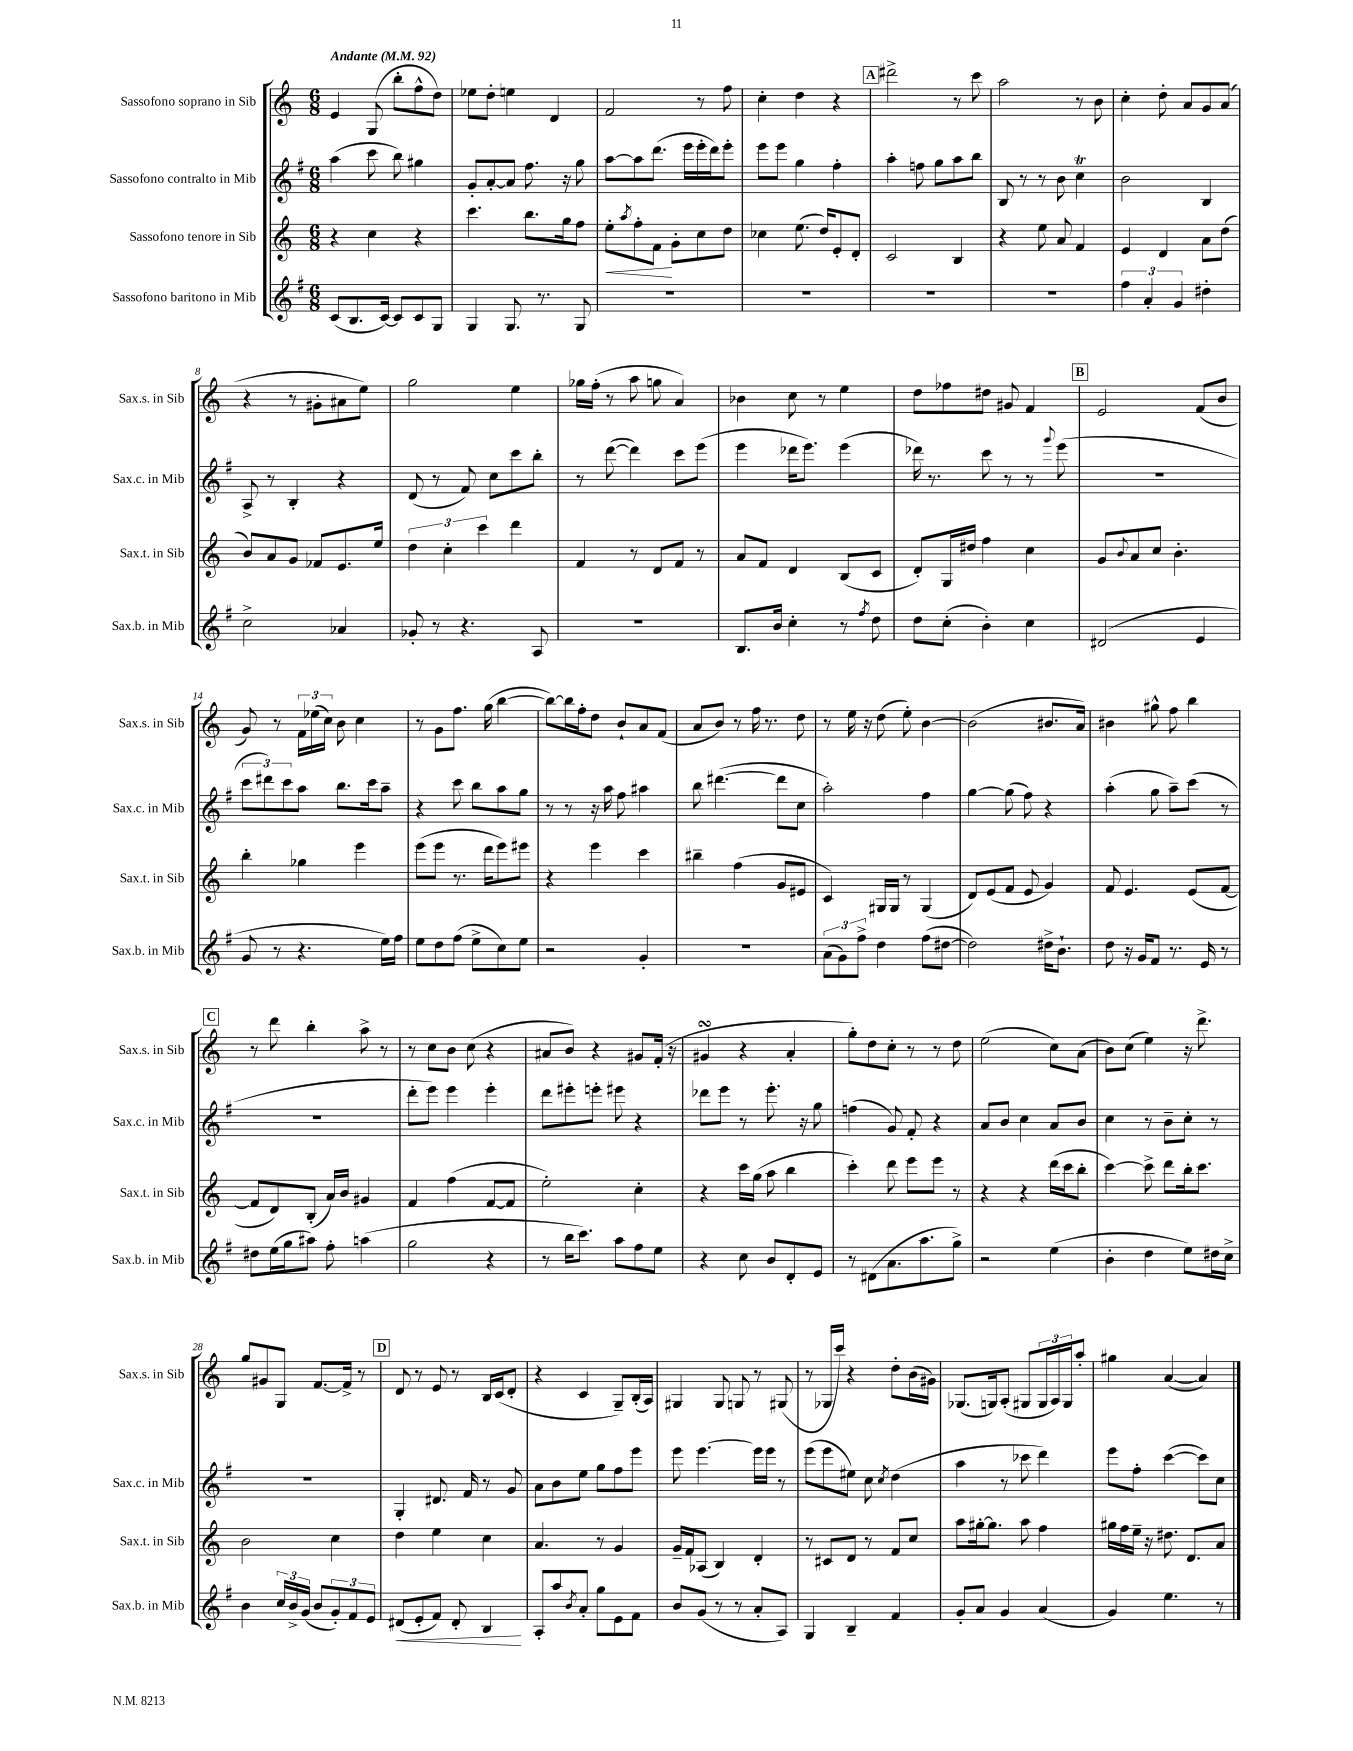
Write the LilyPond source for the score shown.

<<
\new StaffGroup <<
\new Staff = "s0" \with { instrumentName = "Sassofono soprano in Sib" shortInstrumentName = "Sax.s. in Sib" } {
    \clef treble \key c \major \numericTimeSignature \time 6/8 \tempo "Andante" 4 = 92
    e'4 g8( b''8-. f''8-^ d''8) |
    ees''8 d''8-. e''4 d'4 |
    f'2 r8 f''8 |
    c''4-. d''4 r4 |
    \mark \markup { \box "A" } dis'''2-> r8 c'''8 |
    a''2 r8 b'8 |
    c''4-. d''8-. a'8 g'8 a'8( |
    r4 r8 gis'8-. ais'8 e''8) |
    g''2 e''4 |
    ges''16 f''16-.( r8 a''8 g''8 a'4) |
    bes'4 c''8 r8 e''4 |
    d''8 fes''8 dis''8 gis'8 f'4 |
    \mark \markup { \box "B" } e'2 f'8( b'8 |
    g'8) r8 \tuplet 3/2 { f'16 ees''16( c''16) } b'8 c''4 |
    r8 g'8 f''8. g''16( b''4~ |
    b''8~) b''16 f''16-. d''8 b'8-! a'8 f'8( |
    a'8 b'8) r8 f''16 r8. d''8 |
    r8 e''16 r16 d''8( e''8-.) b'4~ |
    b'2( bis'8. a'16) |
    bis'4 gis''8-^ f''8 b''4 |
    \mark \markup { \box "C" } r8 d'''8 b''4-. a''8-> r8 |
    r8 c''8 b'8 c''8( r4 |
    ais'8 b'8) r4 gis'8 f'16-.( r16 |
    gis'4\turn r4 a'4-. |
    g''8-.) d''8 c''8-. r8 r8 d''8 |
    e''2( c''8) a'8( |
    b'8) c''8( e''4) r16 d'''8.-> |
    g''8 gis'8 g8 f'8.~ f'16-> r8 |
    \mark \markup { \box "D" } d'8 r8 e'8 r8 b16 c'16( d'8-. |
    r4 c'4 g8--) b16-.( a16) |
    gis4 gis8 g8 r8 gis8( |
    r8 ges16 c'''16) r4 d''8-. b'16( gis'16) |
    ges8.( g16) a8-.( gis8 \tuplet 3/2 { gis16 a16) gis16 } a''8-. |
    gis''4 a'4~( a'4) \bar "|." |
}
\new Staff = "s1" \with { instrumentName = "Sassofono contralto in Mib" shortInstrumentName = "Sax.c. in Mib" } {
    \clef treble \key g \major \numericTimeSignature \time 6/8
    a''4( c'''8 b''8) gis''4 |
    g'8-. a'8~-. a'8 fis''8. r16 g''8 |
    a''8~ a''8 d'''8.( e'''16 e'''16-. d'''16) e'''8-. |
    e'''8 e'''8 g''4 fis''4-. |
    \mark \markup { \box "A" } a''4-. f''8 g''8 a''8 b''8 |
    b8 r8 r8 b'8 c''4\trill |
    b'2 b4 |
    a8-> r8 b4-. r4 |
    d'8( r8 fis'8) c''8 c'''8 b''8-. |
    r8 d'''8~( d'''4) c'''8 e'''8( |
    e'''4 des'''16 e'''8.) e'''4( |
    des'''16) r8. c'''8 r8 r8 \appoggiatura { g'''8 } e'''8( |
    \mark \markup { \box "B" } R2. |
    \tuplet 3/2 { c'''8 dis'''8) c'''8 } a''8 b''8. c'''16 a''8-- |
    r4 c'''8 b''8 a''8 g''8 |
    r8 r8 r16 a''16 fis''8 ais''4 |
    b''8 dis'''4.~( dis'''8 c''8 |
    a''2-.) fis''4 |
    g''4~ g''8( fis''8) r4 |
    a''4-.( g''8 a''8--) c'''8( r8 |
    \mark \markup { \box "C" } R2. |
    d'''8-. e'''8) e'''4 e'''4-. |
    d'''8 eis'''8-. e'''8-. eis'''8 r4 |
    des'''8 e'''8 r8 e'''8.-. r16 g''8 |
    f''4( g'8) fis'8-. r4 |
    a'8 b'8 c''4 a'8 b'8 |
    c''4 r8 b'8-- c''8-. r8 |
    R2. |
    \mark \markup { \box "D" } g4-. dis'8. fis'16 r8 g'8 |
    a'8 b'8 e''8 g''8 fis''8 e'''8 |
    e'''8 e'''4.~ e'''16 e'''16 r8 |
    e'''8( e'''8 eis''8) c''8 \acciaccatura { c''8 } d''4( |
    a''4 r8 ces'''8 d'''4) |
    e'''8 fis''8-. c'''4~( c'''8) c''8 \bar "|." |
}
\new Staff = "s2" \with { instrumentName = "Sassofono tenore in Sib" shortInstrumentName = "Sax.t. in Sib" } {
    \clef treble \key c \major \numericTimeSignature \time 6/8
    r4 c''4 r4 |
    c'''4. b''8. g''16 f''8 |
    e''8-.\< \acciaccatura { a''8 } f''8-. f'8\! g'8-. c''8 d''8 |
    ces''4 e''8.( d''16) e'8-. d'8-. |
    \mark \markup { \box "A" } c'2 b4 |
    r4 e''8 a'8 f'4 |
    e'4 d'4 a'8 d''8( |
    b'8) a'8 g'8 fes'8 e'8. e''16 |
    \tuplet 3/2 { d''4 c''4-. c'''4 } d'''4 |
    f'4 r8 d'8 f'8 r8 |
    a'8 f'8 d'4 b8( c'8 |
    d'8-.) g16 dis''16 f''4 c''4 |
    \mark \markup { \box "B" } g'8 \appoggiatura { b'8 } a'8 c''8 b'4.-. |
    b''4-. ges''4 e'''4 |
    e'''8( e'''8 r8. d'''16 e'''8) eis'''8 |
    r4 e'''4 c'''4 |
    bis''4-- f''4( g'8 eis'8 |
    c'4) gis16 gis16 r8 gis4( |
    d'8) e'8( f'8 e'8 g'4) |
    f'8 e'4. e'8( f'8~ |
    \mark \markup { \box "C" } f'8 d'8) b8-.( a'16) b'16 gis'4 |
    f'4 f''4( f'8~ f'8 |
    e''2-.) c''4-. |
    r4 c'''16 g''16( a''8 b''4 |
    c'''4-.) d'''8 e'''8 e'''8 r8 |
    r4 r4 d'''16( c'''16 b''8-. |
    c'''4~) c'''8-> d'''8 b''16-. c'''8. |
    b'2 c''4 |
    \mark \markup { \box "D" } d''4 e''4 c''4 |
    a'4. r8 g'4 |
    g'16-- f'16 aes8( b4) d'4-. |
    r8 cis'8 d'8 r8 f'8 c''8 |
    a''8 gis''16~-. gis''8. a''8 f''4 |
    gis''16 f''16 e''16-- r16 dis''8. d'8. a'8 \bar "|." |
}
\new Staff = "s3" \with { instrumentName = "Sassofono baritono in Mib" shortInstrumentName = "Sax.b. in Mib" } {
    \clef treble \key g \major \numericTimeSignature \time 6/8
    c'8( b8. c'16~) c'8 c'8 g8 |
    g4 g8. r8. g8 |
    R2. |
    R2. |
    \mark \markup { \box "A" } R2. |
    R2. |
    \tuplet 3/2 { fis''4 a'4-. g'4 } dis''4-. |
    c''2-> aes'4 |
    ges'8-. r8 r4. a8 |
    R2. |
    b8. b'16 c''4-. r8 \acciaccatura { fis''8 } d''8 |
    d''8 c''8-.( b'4-.) c''4 |
    \mark \markup { \box "B" } dis'2( e'4 |
    g'8 r8 r4. e''16) fis''16 |
    e''8 d''8 fis''8( e''8-> c''8) e''8 |
    r2 g'4-. |
    r2. |
    \tuplet 3/2 { a'8( g'8) fis''8-> } d''4 fis''8( dis''8~ |
    dis''2) dis''16-> b'8.-! |
    d''8 r16 g'16 fis'8 r8. e'16 r8 |
    \mark \markup { \box "C" } dis''8 e''16( g''16 ais''8) fis''8-. a''4( |
    g''2 r4 |
    r8 b''16 c'''8.) a''8 fis''8 e''8 |
    r4 c''8 b'8 d'8-. e'8 |
    r8 dis'8( a'8. a''8. g''8->) |
    r2 e''4( |
    b'4-. d''4 e''8) dis''16 c''16-> |
    b'4 \tuplet 3/2 { c''16 b'16-> g'16( } b'8 \tuplet 3/2 { g'8-.) fis'8 e'8 } |
    \mark \markup { \box "D" } dis'8\<( e'8-. fis'8) dis'8-. b4\! |
    a8-. a''8 \acciaccatura { b'8 } a'8-. g''8 e'8 fis'8 |
    b'8 g'8( r8 r8 a'8-. a8) |
    g4 b4-- fis'4 |
    g'8-. a'8 g'4 a'4( |
    g'4) e''4. r8 \bar "|." |
}
>>
>>
